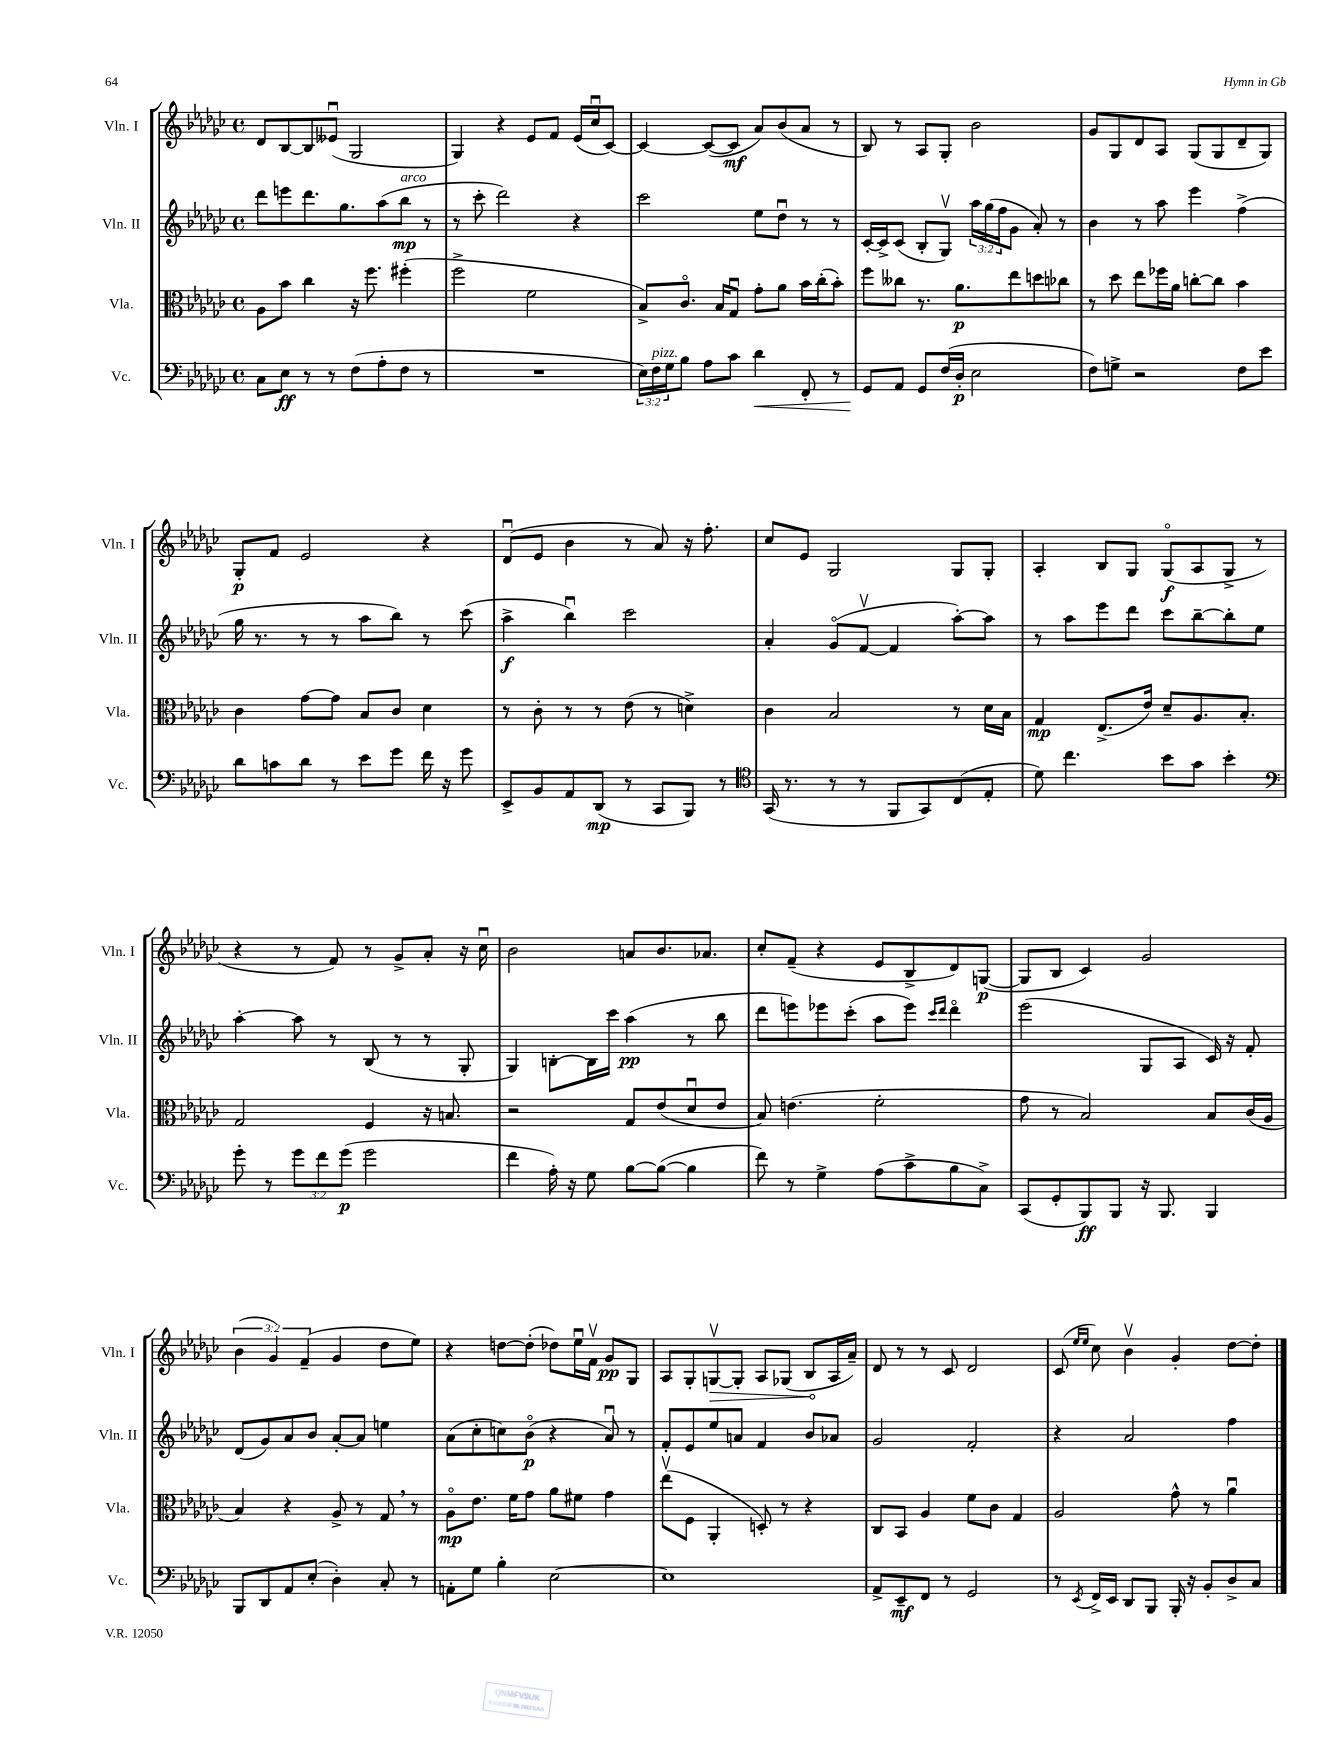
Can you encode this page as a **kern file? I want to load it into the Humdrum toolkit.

**kern	**dynam	**kern	**dynam	**kern	**dynam	**kern	**dynam
*part4	*part4	*part3	*part3	*part2	*part2	*part1	*part1
*staff4	*staff4	*staff3	*staff3	*staff2	*staff2	*staff1	*staff1
*I"Vc.	*	*I"Vla.	*	*I"Vln. II	*	*I"Vln. I	*
*I'Vc.	*	*I'Vla.	*	*I'Vln. II	*	*I'Vln. I	*
*clefF4	*	*clefC3	*	*clefG2	*	*clefG2	*
*k[b-e-a-d-g-c-]	*	*k[b-e-a-d-g-c-]	*	*k[b-e-a-d-g-c-]	*	*k[b-e-a-d-g-c-]	*
*M4/4	*	*M4/4	*	*M4/4	*	*M4/4	*
*met(c)	*	*met(c)	*	*met(c)	*	*met(c)	*
=24	=24	=24	=24	=24	=24	=24	=24
8C-\L	.	8A-\L	.	8ddd-\L	.	8d-/L	.
8E-\J	ff	8b-\J	.	8eeen\	.	[8B-/	.
8r	.	4cc-\	.	8.ddd-\	.	8B-/]	.
8r	.	.	.	.	.	(8e--Xu/J	.
.	.	.	.	8.gg-\	.	.	.
(8F\L	.	16r	.	.	.	2G-/	.
.	.	8.ff\	.	.	.	.	.
8A-'\	.	.	.	(8aa-\	.	.	.
!	!	!	!	!LO:TX:a:i:t=arco	!	!	!
8F\J	.	(4ff#X'\	.	8bb-\J	mp	.	.
8r	.	.	.	8r	.	.	.
=25	=25	=25	=25	=25	=25	=25	=25
1r	.	2ff^\	.	8r	.	4G-/)	.
.	.	.	.	8ccc-'\	.	.	.
.	.	.	.	2ddd-\)	.	4r	.
.	.	2f\	.	.	.	8e-/L	.
.	.	.	.	.	.	8f/J	.
.	.	.	.	4r	.	(16e-/LL	.
.	.	.	.	.	.	16cc-u/J	.
.	.	.	.	.	.	[8c-/J)	.
=26	=26	=26	=26	=26	=26	=26	=26
24E-\LL)	.	8B-^/L)	.	2ccc-\	.	4c-/_	.
!LO:TX:a:i:t=pizz.	!	!	!	!	!	!	!
24F\	.	.	.	.	.	.	.
24G-\J	.	.	.	.	.	.	.
8B-\J	.	8.c-/J	.	.	.	.	.
8A-\L	.	.	.	.	.	(8c-/L_	.
.	.	16B-/KL	.	.	.	.	.
8c-\J	.	8G-u/J	.	.	.	8c-/J]	mf
!	!LO:HP:b	!	!	!	!	!	!
4d-\	<	8g-'\L	.	8ee-\L	.	8a-/L)	.
.	.	8a-\J	.	8dd-u\J	.	(8b-/	.
8FF'/	.	16b-\LL	.	8r	.	8a-/J	.
.	.	(16cc-'\J	.	.	.	.	.
8r	.	8b-'\J)	.	8r	.	8r	.
=27	=27	=27	=27	=27	=27	=27	=27
8GG-/L	.	8ff\L	.	[16c-'/LL	.	8B-/)	.
.	.	.	.	16c-^/J]	.	.	.
8AA-/J	[	8cc--X\J	.	(8c-/J	.	8r	.
8GG-/L	.	8.r	.	8B-'/L	.	8A-/L	.
(16F/L	.	.	.	8G-v/J)	.	8G-'/J	.
16D-'/JJ	p	8.a-\L	p	.	.	.	.
2E-\	.	.	.	24aa-\LL	.	2b-\	.
.	.	.	.	(24gg-\	.	.	.
.	.	.	.	24ff\J	.	.	.
.	.	8ee-\	.	8g-\J	.	.	.
.	.	8ddn\	.	8a-'/)	.	.	.
.	.	8cc-X\J	.	8r	.	.	.
=28	=28	=28	=28	=28	=28	=28	=28
8F\L)	.	8r	.	4b-\	.	8g-/L	.
8Gn^\J	.	8dd-\	.	.	.	8G-/	.
2r	.	8ee-\L	.	8r	.	8d-/	.
.	.	16ff-X\L	.	8aa-\	.	8A-/J	.
.	.	16a-\JJ	.	.	.	.	.
.	.	[8ccn'\L	.	4eee-\	.	(8G-/L	.
.	.	8cc\J]	.	.	.	8G-/	.
8F\L	.	4b-\	.	(4ff^\	.	8d-~/	.
8e-\J	.	.	.	.	.	8G-/J)	.
!!LO:LB:g=z
=29	=29	=29	=29	=29	=29	=29	=29
8d-\L	.	4c-\	.	16gg-\	.	8G-'/L	p
.	.	.	.	8.r	.	.	.
8cn\	.	.	.	.	.	8f/J	.
8d-\J	.	[8g-\L	.	8r	.	2e-/	.
8r	.	8g-\J]	.	8r	.	.	.
8e-\L	.	8B-/L	.	8aa-\L	.	.	.
8g-\J	.	8c-/J	.	8bb-\J)	.	.	.
16f\	.	4d-\	.	8r	.	4r	.
16r	.	.	.	.	.	.	.
8g-\	.	.	.	(8ccc-\	.	.	.
=30	=30	=30	=30	=30	=30	=30	=30
8EE-^/L	.	8r	.	4aa-^\	f	(8d-u/L	.
8BB-/	.	8c-'\	.	.	.	8e-/J	.
8AA-/	.	8r	.	4bb-u\)	.	4b-\	.
(8DD-/J	mp	8r	.	.	.	.	.
8r	.	(8e-\	.	2ccc-\	.	8r	.
8CC-/L	.	8r	.	.	.	8a-/)	.
8BBB-/J)	.	4dn^\)	.	.	.	16r	.
.	.	.	.	.	.	8.ff'\	.
8r	.	.	.	.	.	.	.
=31	=31	=31	=31	=31	=31	=31	=31
*clefC4	*	*	*	*	*	*	*
(16GG-/	.	4c-\	.	4a-'/	.	8cc-/L	.
8.r	.	.	.	.	.	.	.
.	.	.	.	.	.	8e-/J	.
8r	.	2B-/	.	(8g-/L	.	2G-/	.
8r	.	.	.	[8fv/J	.	.	.
8FF/L	.	.	.	4f/]	.	.	.
8GG-/)	.	.	.	.	.	.	.
(8C-/	.	8r	.	[8aa-'\L)	.	8G-/L	.
8E-'/J	.	16d-\LL	.	8aa-\J]	.	8G-'/J	.
.	.	16B-\JJ	.	.	.	.	.
=32	=32	=32	=32	=32	=32	=32	=32
8d-\)	.	4G-/	mp	8r	.	4A-'/	.
4.cc-\	.	.	.	8aa-\L	.	.	.
.	.	(8.E-^/L	.	8eee-\	.	8B-/L	.
.	.	.	.	8ddd-\J	.	8G-/J	.
.	.	16e-/Jk)	.	.	.	.	.
8b-\L	.	8d-~/L	.	8ccc-\L	.	(8G-/L	f
8g-\J	.	8.A-/	.	[8bb-~\	.	8A-/	.
4b-'\	.	.	.	8bb-'\]	.	8G-^/J	.
.	.	8.B-'/J	.	.	.	.	.
.	.	.	.	8ee-\J	.	8r	.
!!LO:LB:g=z
=33	=33	=33	=33	=33	=33	=33	=33
*clefF4	*	*	*	*	*	*	*
8g-'\	.	2G-/	.	[4aa-'\	.	4r	.
8r	.	.	.	.	.	.	.
12g-\L	.	.	.	8aa-\]	.	8r	.
12f\	.	.	.	.	.	.	.
.	.	.	.	8r	.	8f/)	.
(12g-\J	p	.	.	.	.	.	.
2g-\	.	4F/	.	(8B-/	.	8r	.
.	.	.	.	8r	.	8g-^/L	.
.	.	16r	.	8r	.	8a-'/J	.
.	.	8.Bn/	.	.	.	.	.
.	.	.	.	8G-'/	.	16r	.
.	.	.	.	.	.	16cc-u\	.
=34	=34	=34	=34	=34	=34	=34	=34
4f\	.	2r	.	4G-/)	.	2b-\	.
16A-'\)	.	.	.	[8Bn'\L	.	.	.
16r	.	.	.	.	.	.	.
8G-\	.	.	.	16B\L]	.	.	.
.	.	.	.	16ccc-\JJ	.	.	.
[8B-\L	.	8G-/L	.	(4aa-\	pp	8an/L	.
(8B-\J_	.	(8e-/	.	.	.	8.b-/	.
4B-\]	.	8d-u/	.	8r	.	.	.
.	.	.	.	.	.	8.a-X/J	.
.	.	8e-/J	.	8bb-\	.	.	.
=35	=35	=35	=35	=35	=35	=35	=35
8f\)	.	8B-/)	.	8ddd-\L	.	8cc-'/L	.
8r	.	(4.en\	.	8eeen\)	.	(8f~/J	.
4G-^\	.	.	.	8eee-X\	.	4r	.
.	.	.	.	(8ccc-'\J	.	.	.
(8A-\L	.	2f'\	.	8aa-\L	.	8e-/L	.
8c-^\	.	.	.	8eee-\J)	.	8B-^/	.
.	.	.	.	16qqccc-/LL	.	.	.
.	.	.	.	16qqddd-/JJ	.	.	.
8B-\	.	.	.	4ddd-\	.	8d-/)	.
8C-^\J)	.	.	.	.	.	([8Gn/J	p
=36	=36	=36	=36	=36	=36	=36	=36
(8CC-/L	.	8g-\	.	(2eee-\	.	8G/L]	.
8GG-'/	.	8r	.	.	.	8B-/J	.
8BBB-/)	ff	2B-/)	.	.	.	4c-/)	.
8BBB-/J	.	.	.	.	.	.	.
16r	.	.	.	8G-/L	.	2g-/	.
8.BBB-/	.	.	.	.	.	.	.
.	.	.	.	8A-/J	.	.	.
4BBB-/	.	8B-/L	.	16c-/)	.	.	.
.	.	.	.	16r	.	.	.
.	.	(16c-/L	.	8f'/	.	.	.
.	.	16A-/JJ	.	.	.	.	.
!!LO:LB:g=z
=37	=37	=37	=37	=37	=37	=37	=37
8BBB-/L	.	4B-/)	.	(8d-/L	.	(6b-\	.
8DD-/	.	.	.	8g-/)	.	.	.
.	.	.	.	.	.	6g-/)	.
8AA-/	.	4r	.	8a-/	.	.	.
.	.	.	.	.	.	(6f~/	.
(8E-'/J	.	.	.	8b-/J	.	.	.
4D-'\)	.	8A-^/	.	[8a-'/L	.	4g-/	.
.	.	8r	.	8a-/J]	.	.	.
8C-'/	.	8G-,/	.	4een\	.	8dd-\L	.
8r	.	8r	.	.	.	8ee-\J)	.
=38	=38	=38	=38	=38	=38	=38	=38
8AAn'\L	.	8A-\L	mp	(8a-\L	.	4r	.
8G-\J	.	8.e-\J	.	8cc-'\	.	.	.
4B-'\	.	.	.	8ccn\)	.	[8ddn\L	.
.	.	16f\KL	.	.	.	.	.
.	.	8g-\J	.	(8b-\J	p	(8dd'\J]	.
[2E-\	.	8a-\L	.	4r	.	8dd-X\L)	.
.	.	8f#X\J	.	.	.	16ee-u\L	.
.	.	.	.	.	.	16fv\JJ	.
.	.	4g-\	.	8a-u/)	.	8g-/L	pp
.	.	.	.	8r	.	8G-/J	.
=39	=39	=39	=39	=39	=39	=39	=39
1E-]	.	(8ee-v\L	.	8f'/L	.	8A-/L	.
.	.	8F\J	.	8e-/	.	8G-'/	.
!	!	!	!	!	!	!	!LO:HP:b
.	.	4AA-'/	.	8ee-/	.	[8Gnv/	>
.	.	.	.	8an/J	.	8G'/J]	.
.	.	8Dn'/)	.	4f/	.	8A-/L	.
.	.	8r	.	.	.	(8G-X/J	.
.	.	4r	.	8b-/L	.	8B-/L	.
.	.	.	.	8a-X/J	.	16A-/L	]
.	.	.	.	.	.	16a-~/JJ)	.
=40	=40	=40	=40	=40	=40	=40	=40
8AA-^/L	.	8C-/L	.	2g-/	.	8d-/	.
8EE-~/	mf	8BB-/J	.	.	.	8r	.
8FF/J	.	4A-/	.	.	.	8r	.
8r	.	.	.	.	.	8c-/	.
2GG-/	.	8f\L	.	2f'/	.	2d-/	.
.	.	8c-\J	.	.	.	.	.
.	.	4G-/	.	.	.	.	.
=41	=41	=41	=41	=41	=41	=41	=41
8r	.	2A-/	.	4r	.	(8c-/	.
.	.	.	.	.	.	16qqee-/LL	.
8qEE-/	.	.	.	.	.	16qqee-/JJ	.
16FF^/LL	.	.	.	.	.	8cc-\)	.
16EE-/JJ	.	.	.	.	.	.	.
8DD-/L	.	.	.	2a-/	.	4b-v\	.
8BBB-/J	.	.	.	.	.	.	.
16BBB-'/	.	8g-^^\	.	.	.	4g-'/	.
16r	.	.	.	.	.	.	.
8BB-'/L	.	8r	.	.	.	.	.
8D-^/	.	4a-u\	.	4ff\	.	[8dd-\L	.
8C-/J	.	.	.	.	.	8dd-'\J]	.
==	==	==	==	==	==	==	==
*-	*-	*-	*-	*-	*-	*-	*-
